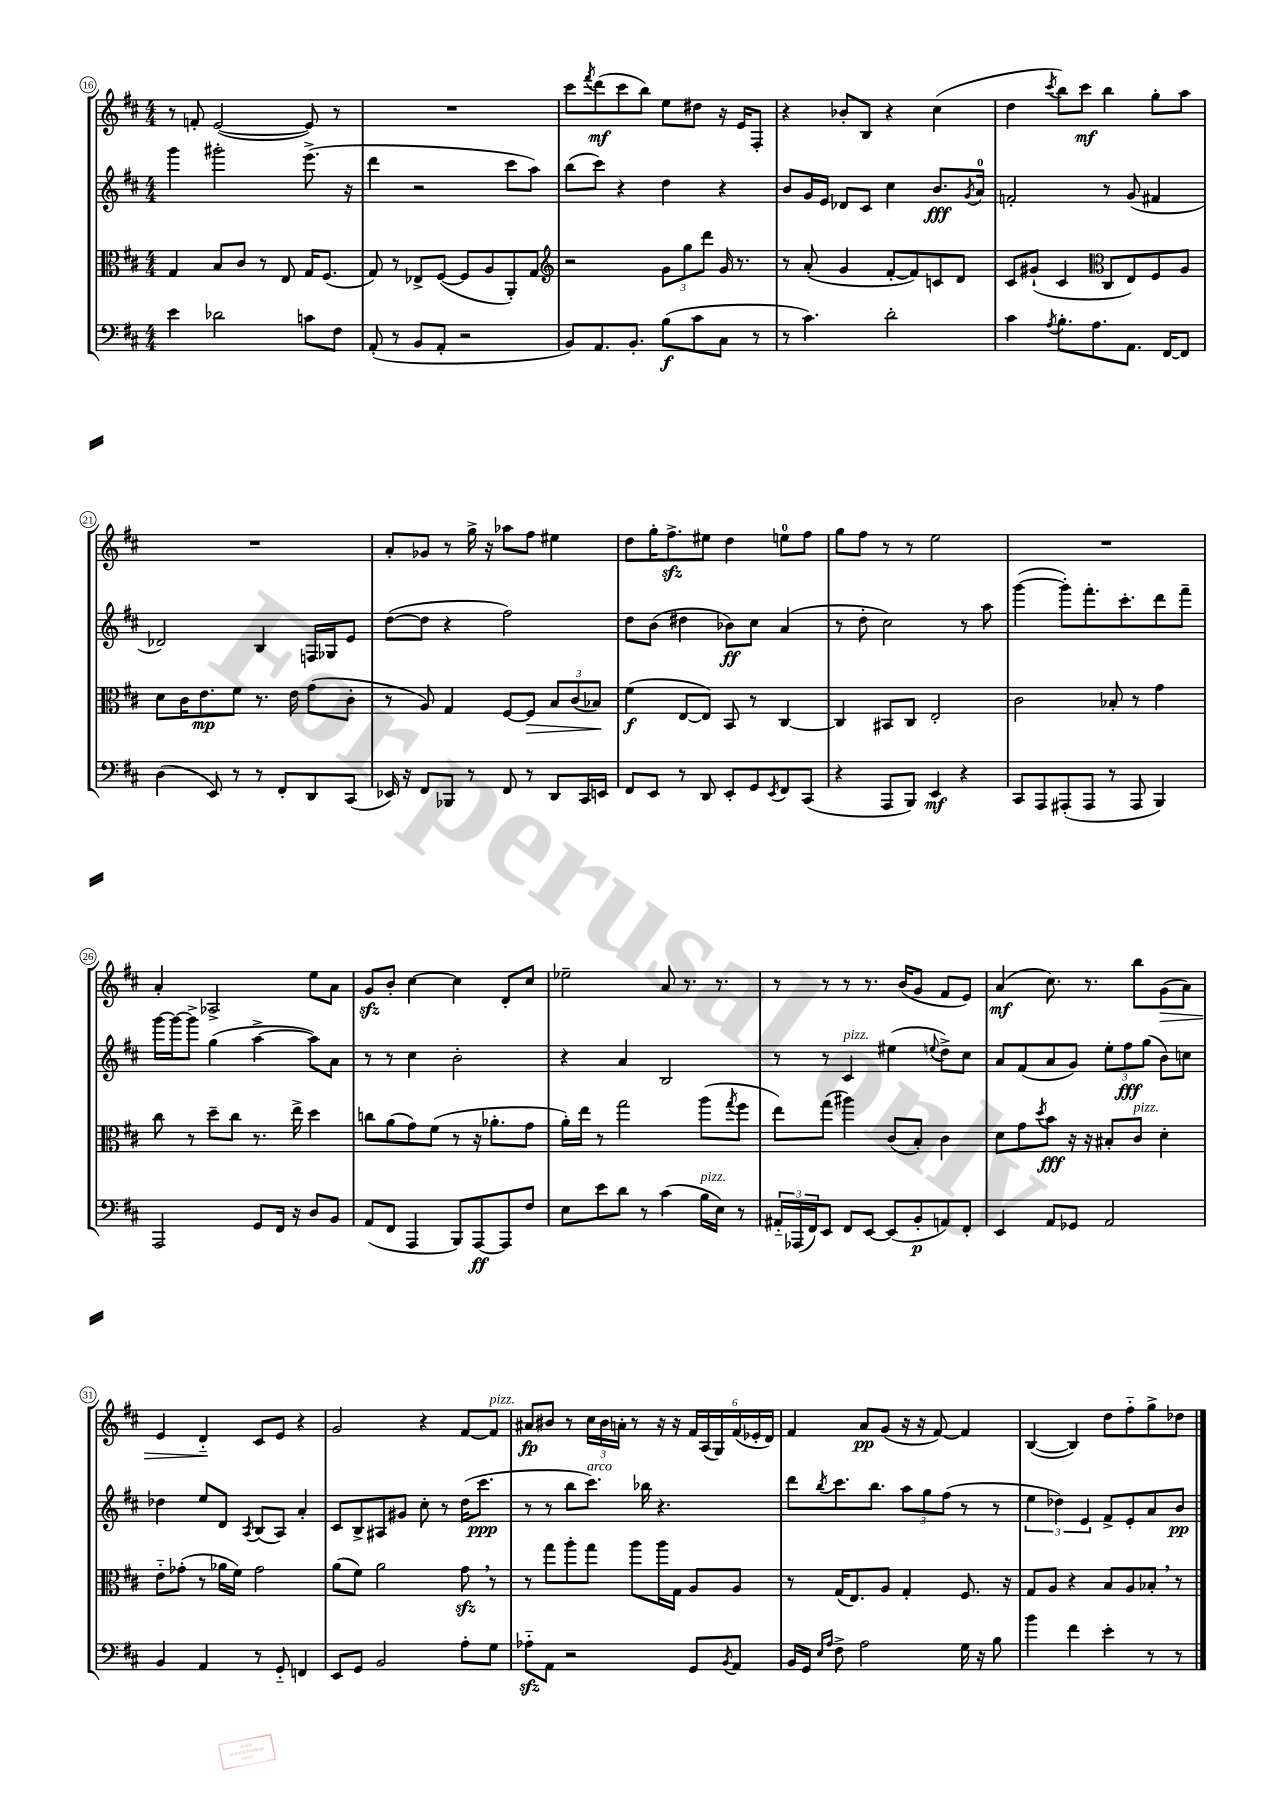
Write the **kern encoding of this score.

**kern	**kern	**kern	**kern
*staff4	*staff3	*staff2	*staff1
*clefF4	*clefC3	*clefG2	*clefG2
*k[f#c#]	*k[f#c#]	*k[f#c#]	*k[f#c#]
*M4/4	*M4/4	*M4/4	*M4/4
4e	4G	4ggg	8r
.	.	.	8f'
2d-	8B	2ggg#'	([2e
.	8c#	.	.
.	8r	.	.
.	8E	.	.
8c	16G	(8.eee^	8e])
.	(8.F#	.	.
8F#	.	.	8r
.	.	16r	.
=	=	=	=
(8AA'	8G)	4ddd	1r
8r	8r	.	.
8BB	8E-^	2r	.
8AA'	([8F#	.	.
2r	8F#]	.	.
.	8A	.	.
.	8AA')	8ccc#	.
.	8G	8aa)	.
=	=	=	=
*	*clefG2	*	*
8BB)	2r	(8bb	8ccc#
.	.	.	8qfff#
8.AA	.	8ccc#)	(8ddd
.	.	4r	8ccc#
8.BB'	.	.	.
.	.	.	8bb)
(8B	12g	4dd	8ee
.	12gg	.	.
8c#	.	.	8dd#
.	12ddd	.	.
8C#	16g	4r	16r
.	8.r	.	16e
8r	.	.	8F#'
=	=	=	=
8r	8r	8b	4r
4.c#)	(8a'	16g	.
.	.	16e	.
.	4g	8d-	8b-'
.	.	8c#	8B
2d'	[8f#'	4cc#	4r
.	8f#])	.	.
.	8c	8.b	(4cc#
.	8d	.	.
.	.	8qg	.
.	.	16a	.
=	=	=	=
4c#	8c#	2f'	4dd
.	(8g#`	.	.
8qA	.	.	8qccc#
8.B'	4c#	.	8bb)
.	.	.	8ccc#
8.A	.	.	.
*	*clefC3	*	*
.	8C#	8r	4bb
8.AA	8E)	(8g	.
.	8F#	4f#	8gg'
[16FF#	.	.	.
8FF#]	8A	.	8aa
=	=	=	=
(4D	8d	2d-)	1r
.	16c#	.	.
.	8.e	.	.
8EE)	.	.	.
8r	8f#	.	.
8r	8.r	4B	.
8FF#'	.	.	.
.	16e	.	.
8DD	(8g	16F	.
.	.	16G-	.
(8CC#	8c#'	8e	.
=	=	=	=
16EE-)	8r	([8dd	8a'
16r	.	.	.
8FF#	8A)	8dd]	8g-
8BBB-	4G	4r	8r
8r	.	.	16gg^
.	.	.	16r
8FF#	[8F#	2ff#)	8aa-
8r	8F#]	.	8ff#
8DD	12B	.	4ee#
.	(12c#	.	.
16CC#	.	.	.
.	12B-)	.	.
16EE	.	.	.
=	=	=	=
8FF#	(4f#	8dd	8dd
8EE	.	(8b	16gg'
.	.	.	8.ff#^
8r	[8E	4dd#	.
8DD	8E])	.	8ee#
8EE'	8BB	8b-)	4dd
8GG	8r	8cc#	.
8qEE	.	.	.
8FF#	[4C#	(4a	8ee
(8CC#	.	.	8ff#
=	=	=	=
4r	4C#]	8r	8gg
.	.	8dd'	8ff#
8AAA	8BB#	2cc#)	8r
8BBB)	8C#	.	8r
4EE	2E'	.	2ee
4r	.	8r	.
.	.	8aa	.
=	=	=	=
8CC#	2c#	([4ggg	1r
8AAA	.	.	.
(8AAA#'	.	8ggg'])	.
8AAA#	.	8.fff#'	.
8r	8B-'	.	.
.	.	8.ccc#'	.
8AAA#	8r	.	.
4BBB)	4g	8ddd	.
.	.	8fff#~	.
=	=	=	=
2AAA	8cc#	[16ggg	4a'
.	.	16ggg_	.
.	8r	8ggg^]	.
.	8dd~	(4gg	2A-^
.	8cc#	.	.
8GG	8.r	[4aa^	.
16FF#	.	.	.
16r	16ee^	.	.
8D	4dd	8aa])	8ee
8BB	.	8a	8a
=	=	=	=
(8AA	8cc	8r	8g
8FF#	(8a	8r	8b'
4AAA	8g)	4cc#	[4cc#
.	(8f#	.	.
8BBB)	8r	2b'	4cc#]
[8AAA	16r	.	.
.	8.a-'	.	.
8AAA]	.	.	8d'
8F#	8g	.	8cc#
=	=	=	=
8E	16a')	4r	2ee-~
.	16ee	.	.
8e	8r	.	.
8d	2gg	4a	.
8r	.	.	.
(4c#	.	2B	8a
.	.	.	8.r
16B	(8aa	.	.
16E)	.	.	8.r
.	8qgg	.	.
8r	8ff#	.	.
=	=	=	=
24AA#'~	8ee)	8r	8r
(24AAA-	.	.	.
24FF#)	.	.	.
8EE	(8gg	8r	8r
8FF#	4aa#)	4c#	8r
[8EE	.	.	8.r
(8EE]	(8c#	(4ee#	.
.	.	.	(16b
8BB'	8B')	.	8g
.	.	8qqee	.
8AA)	4c#	8dd^)	8f#
8FF#'	.	8cc#	8e)
=	=	=	=
4EE	8d	8a	(4a
.	8g	(8f#	.
.	8qdd	.	.
8AA	8b	8a	8.cc#)
8GG-	16r	8g)	.
.	16r	.	8.r
2AA	8B#'	12ee'	.
.	.	12ff#	.
.	8c#	.	8bb
.	.	(12gg	.
.	4d'	8b)	(8g
.	.	8cc	8a)
=	=	=	=
4BB	8e'~	4dd-	4e
.	(8g-'	.	.
4AA	8r	8ee	4d'~
.	16a-	8d	.
.	16f#)	.	.
.	.	8qA	.
8r	2g-	(8B	8c#
8GG'~	.	8A)	8e
4FF	.	4a'	4r
=	=	=	=
8EE	(8a	8c#	2g
8GG	8f#)	8B^	.
2BB	2a	8A#	.
.	.	8g#	.
.	.	8cc#'	4r
.	.	8r	.
8A'	8g	(16dd	[8f#
.	.	8.ccc#	.
8G	8r	.	8f#]
=	=	=	=
8A-'~	8r	8r	8a#
8AA	8gg	8r	8b#
2r	8aa'	8bb	8r
.	8gg	8.ccc#)	24cc#
.	.	.	24b#
.	.	.	24a'
.	8aa	.	8r
.	.	16bb-	.
.	16aa	4.r	16r
.	16G	.	16r
8GG	8A	.	24f#
.	.	.	(24A
.	.	.	24G)
8qBB	.	.	.
8AA	8A	.	(24f#
.	.	.	24e-'
.	.	.	24d)
=	=	=	=
16BB	8r	8ddd	4f#
16GG	.	.	.
16qqE	.	.	.
16qqA	.	8qbb	.
8F#^	(16G	8.ccc#	.
.	8.E)	.	.
2A	.	.	8a
.	.	8.bb	.
.	8A	.	(8g
.	4G'	12aa	16r
.	.	.	16r
.	.	12gg	.
.	.	.	[8f#)
.	.	(12ff#	.
16G	8.F#	8r	4f#]
16r	.	.	.
8B	.	8r	.
.	16r	.	.
=	=	=	=
4b	8G	6ee	([4B
.	8A	.	.
.	.	6dd-)	.
4f#	4r	.	4B])
.	.	6e	.
4e'	8B	8f#^	8dd
.	8A	8e'	8ff#'~
8r	8B-'	8a	8gg^
8r	8r	8b	8dd-
==	==	==	==
*-	*-	*-	*-
